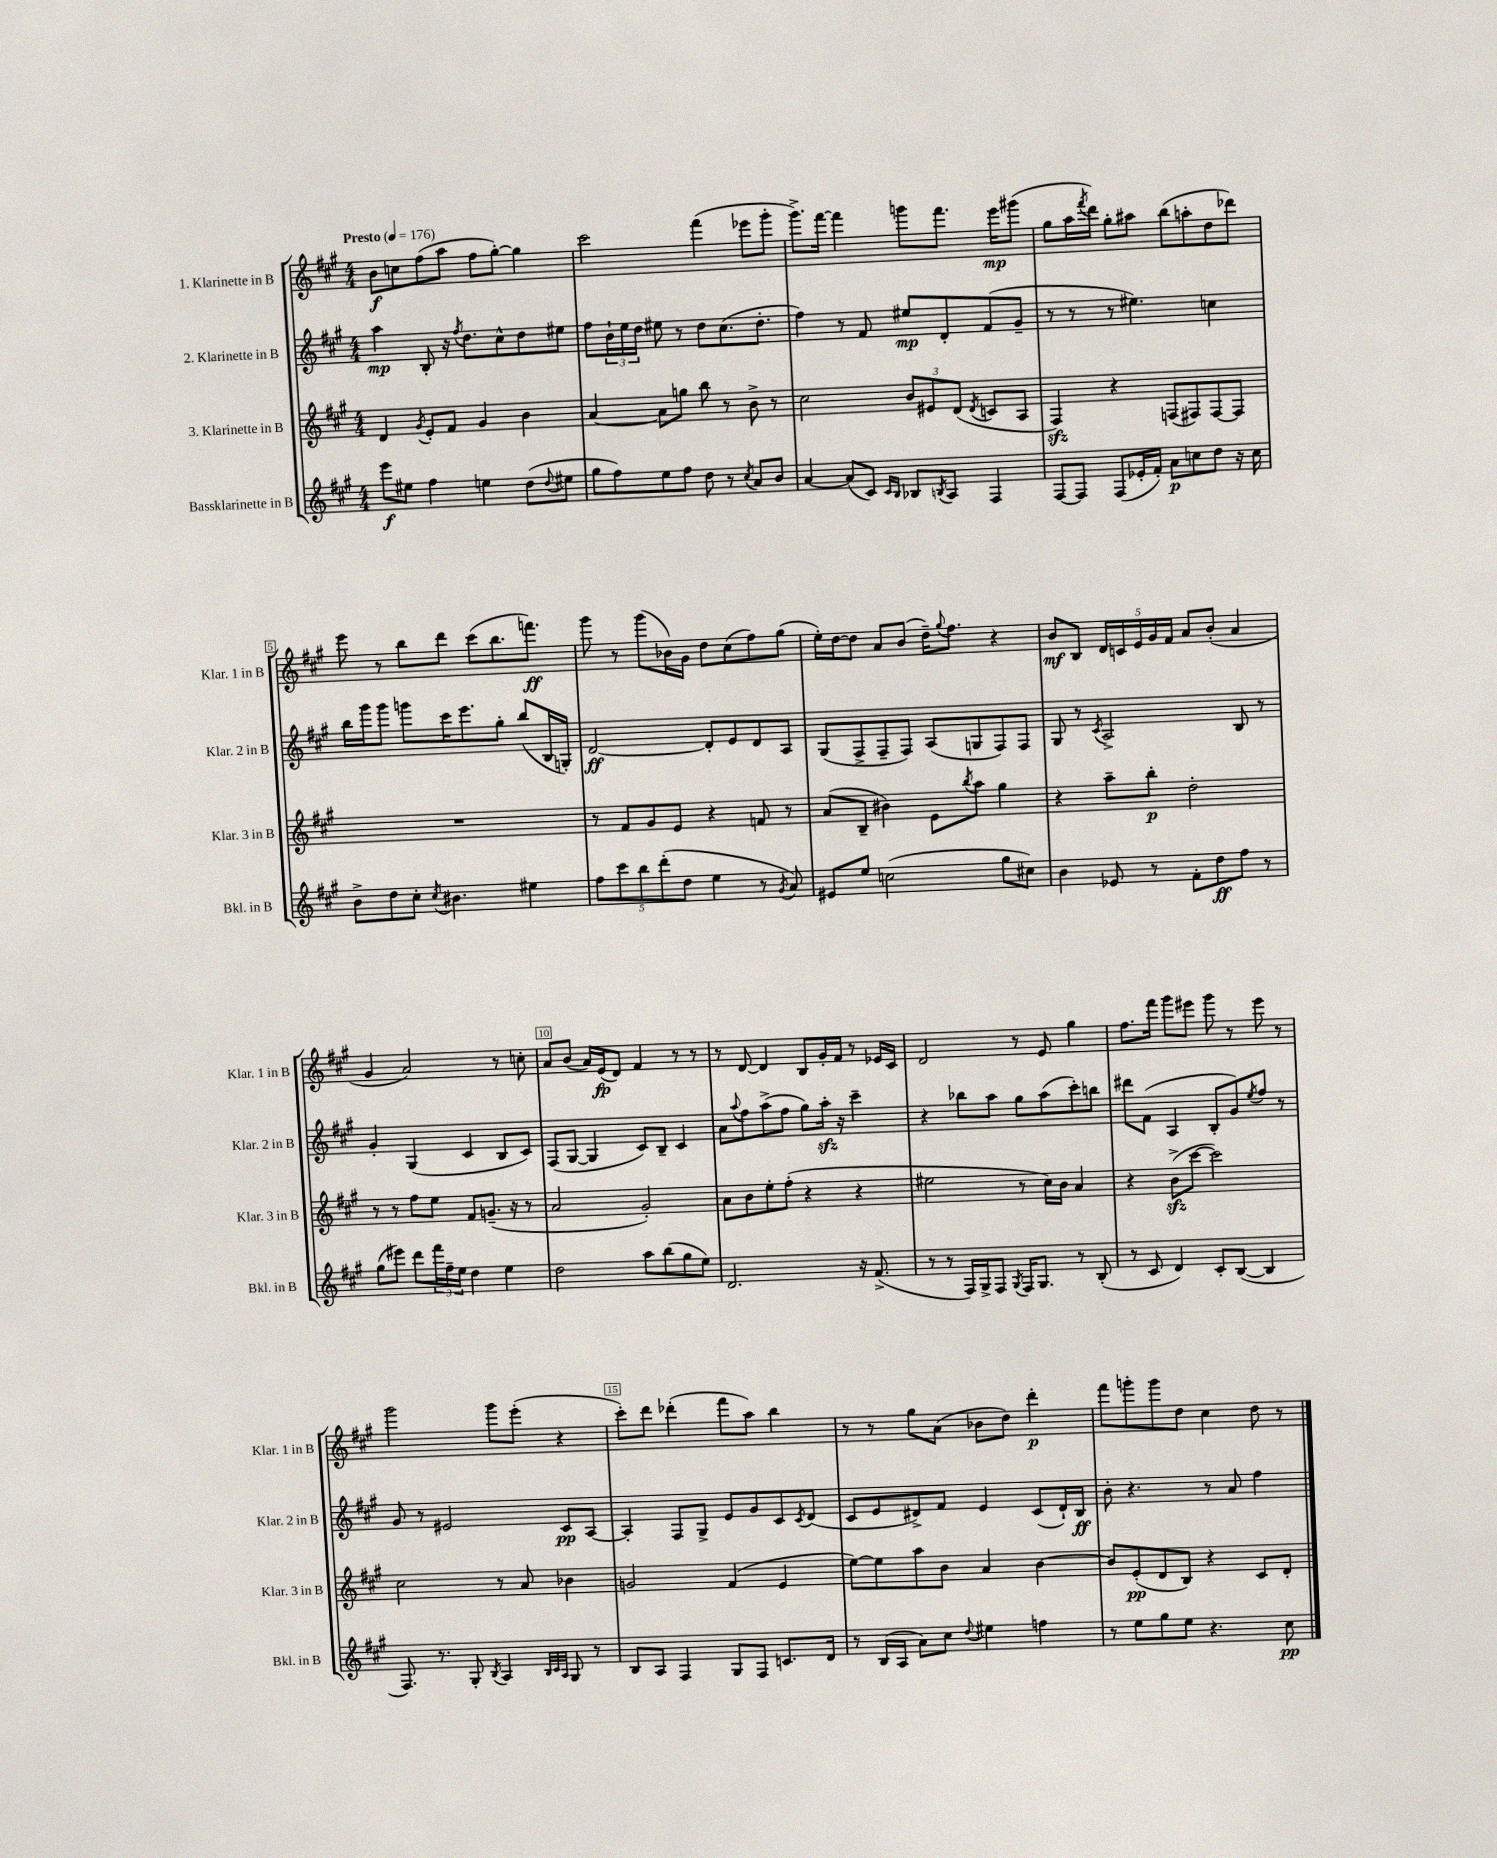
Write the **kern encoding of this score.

**kern	**kern	**kern	**kern
*staff4	*staff3	*staff2	*staff1
*clefG2	*clefG2	*clefG2	*clefG2
*k[f#c#g#]	*k[f#c#g#]	*k[f#c#g#]	*k[f#c#g#]
*M4/4	*M4/4	*M4/4	*M4/4
*MM176	*MM176	*MM176	*MM176
8eee	4d	4aa	8b
8ee#	.	.	8cc
.	8qg#	.	.
4ff#	8e'	8B'	(8ff#
.	8f#	16r	8aa
.	.	8qff#	.
.	.	8.dd	.
4ee	4g#	.	8ff#
.	.	8cc#^^	[8gg#')
(8dd	4b	8dd	4gg#]
8qqdd	.	.	.
8ee#	.	8ee#	.
=	=	=	=
8gg#	[4a	8ff#	2ccc#
8ff#)	.	24b`	.
.	.	24ee	.
.	.	24dd	.
8ee	8a]	8ee#	.
8ff#	8gg	8r	.
8dd	8bb	8dd	(4fff#
8r	8r	(8.cc#	.
8qcc#	.	.	.
8a	8b^	.	8eee-
.	.	8.dd'	.
8b	8r	.	8ggg#'
=	=	=	=
[4a	2cc#	4ff#)	8.ggg#^)
.	.	.	[16fff#
(8a]	.	8r	4fff#]
8c#)	.	8f#	.
16qqc#	.	.	.
16qqB	.	.	.
8B-	12b	8ee#	8ggg
.	12e#	.	.
8qB	.	.	.
8A	.	8d'	8.fff#
.	(12d	.	.
.	8qd	.	.
4F#	8c	(8f#	.
.	.	.	16eee
.	8A	8g#~	(8ggg#
=	=	=	=
[8F#	4F#)	8r	8gg#
8F#]	.	8r	16aa
.	.	.	8qfff#
.	.	.	16ddd)
(8F#	4r	8r	8gg#'
16e-'	.	4.ee#)	8aa#
16f#')	.	.	.
8a	(8F	.	(8bb
8cc	8F#)	.	8aa'
8dd	[8F#	4cc	8dd
16r	8F#]	.	8ddd-)
16cc	.	.	.
=	=	=	=
8b^	1r	16bb	8eee
.	.	16ggg#	.
8dd	.	8ggg#	8r
8cc#'	.	8ggg	8bb
8qcc#	.	.	.
4.b#	.	16ccc#	8ddd
.	.	8.eee	.
.	.	.	(8ccc#
.	.	8gg#'	8.bb
4ee#	.	(8bb	.
.	.	.	8.fff)
.	.	16B	.
.	.	16G')	.
=	=	=	=
10ff#	8r	[2d	8ggg#
10ccc#	.	.	.
.	8f#	.	8r
10bb	.	.	.
.	8g#	.	(8ggg#
(10ddd'	.	.	.
.	8e	.	16b-)
10dd	.	.	.
.	.	.	16g#
4ee	4r	8d']	8dd
.	.	8e	(8cc#
8r	8f	8d	8ff#)
8qg#	.	.	.
8a)	8r	8A	(8gg#
=	=	=	=
8e#	(8a	(8G#	16ee')
.	.	.	[16dd
8ee	8B~	8F#^	8dd]
(2cc	4b#)	8F#~	8a
.	.	8F#)	(8b
.	8e	(8A	16dd~)
.	.	.	8qqgg#
.	.	.	8.ff#
.	8qbb	.	.
.	8aa	8G	.
8gg#	4gg#	8F#)	4r
8cc#)	.	8F#	.
=	=	=	=
4b	4r	8G#	8b
.	.	8r	8B
.	.	8qc#	.
8e-	8aa~	2A^	20d
.	.	.	20c
.	.	.	20e
8r	8bb'	.	.
.	.	.	20g#
.	.	.	20f#
8f#'	2dd'	.	8a
8dd	.	.	(8b'
8ff#	.	8B	4a
8r	.	8r	.
=	=	=	=
(8gg#	8r	4g#'	4g#
8eee#)	8r	.	.
8ddd	8ff#	(4G#	2a)
24fff#	8ee	.	.
24ff#~	.	.	.
24ee	.	.	.
4dd	8f#	4c#	.
.	(8.g~	.	.
4ee	.	8B	8r
.	16r	.	.
.	8r	8c#)	8cc'
=	=	=	=
2dd	2a	(8F#	8a
.	.	[8G#	(8b
.	.	4G#]	16a)
.	.	.	(16e
.	.	.	8d)
8aa	2g#')	8c#)	4f#
(8bb	.	8B~	.
8gg#	.	4c#	8r
8ee)	.	.	8r
=	=	=	=
2.d	8a	8a	8r
.	.	8qqaa	.
.	8b	8ff#	[8d
.	8ee'	(8aa^	4d]
.	(8ff#'	8ff#	.
.	4r	8gg#)	8B
.	.	16aa'	16g#'
.	.	16r	16f#
16r	4r	4ccc#~	8r
(8.f#^	.	.	.
.	.	.	16e-
.	.	.	16c#
=	=	=	=
8r	2ee#	4r	2d
8r	.	.	.
16F#)	.	8bb-	.
16G#^	.	.	.
8F#	.	8aa	.
8qG#	.	.	.
16F#	8r	8gg#	8r
8.G#	.	.	.
.	16cc#)	(8aa	8e
.	16b	.	.
8r	4a	8ccc#')	4gg#
(8B'	.	8bb	.
=	=	=	=
8r	4r	8ddd#	8.ff#
8c#	.	(8f#	.
.	.	.	16fff#
4d)	(8b^	4A	8ggg#
.	[8ccc#	.	8eee#
8c#'	2ccc#])	8B'	8ggg#
([8B	.	8g#)	8r
.	.	8qee	.
4B]	.	8ff#	8eee#
.	.	8r	8r
=	=	=	=
8.F#)	2cc#	8g#	2ggg#
.	.	8r	.
8.r	.	.	.
.	.	2e#	.
8G#'	.	.	.
8qB	.	.	.
4A	8r	.	8ggg#
.	8a	.	(8eee'
32qqB	.	.	.
32qqc#	.	.	.
32qqA	.	.	.
8G#	4b-	8c#	4r
8r	.	[8A	.
=	=	=	=
8B	2g	4A']	8ccc#')
8A	.	.	8ddd
4F#	.	8F#	(4ddd-'
.	.	8G#^	.
8G#	(4f#	8e	8fff#
8F#	.	8g#	8aa)
8.c	4e	8c#	4bb
.	.	8qc#	.
.	.	(8d	.
16d	.	.	.
=	=	=	=
8r	[8ee)	8c#	8r
(16B	8ee]	8e	8r
16A	.	.	.
8a)	8aa	8d#^)	8gg#
8cc#	8b	8f#	(8a
8qqdd	.	.	.
4ee#	4a	4e	8b-
.	.	.	8dd)
4ff	[4b	(8c#	4ddd'
.	.	16d#`)	.
.	.	16B	.
=	=	=	=
8r	8b]	8b'	8fff#
8ee	(8e'	4.r	8ggg'
8gg#	8d	.	8ggg
8ee	8B)	.	8dd
4.r	4r	8r	4cc#
.	.	8a	.
.	8c#	4ff#	8dd
8cc#	8d'	.	8r
==	==	==	==
*-	*-	*-	*-
